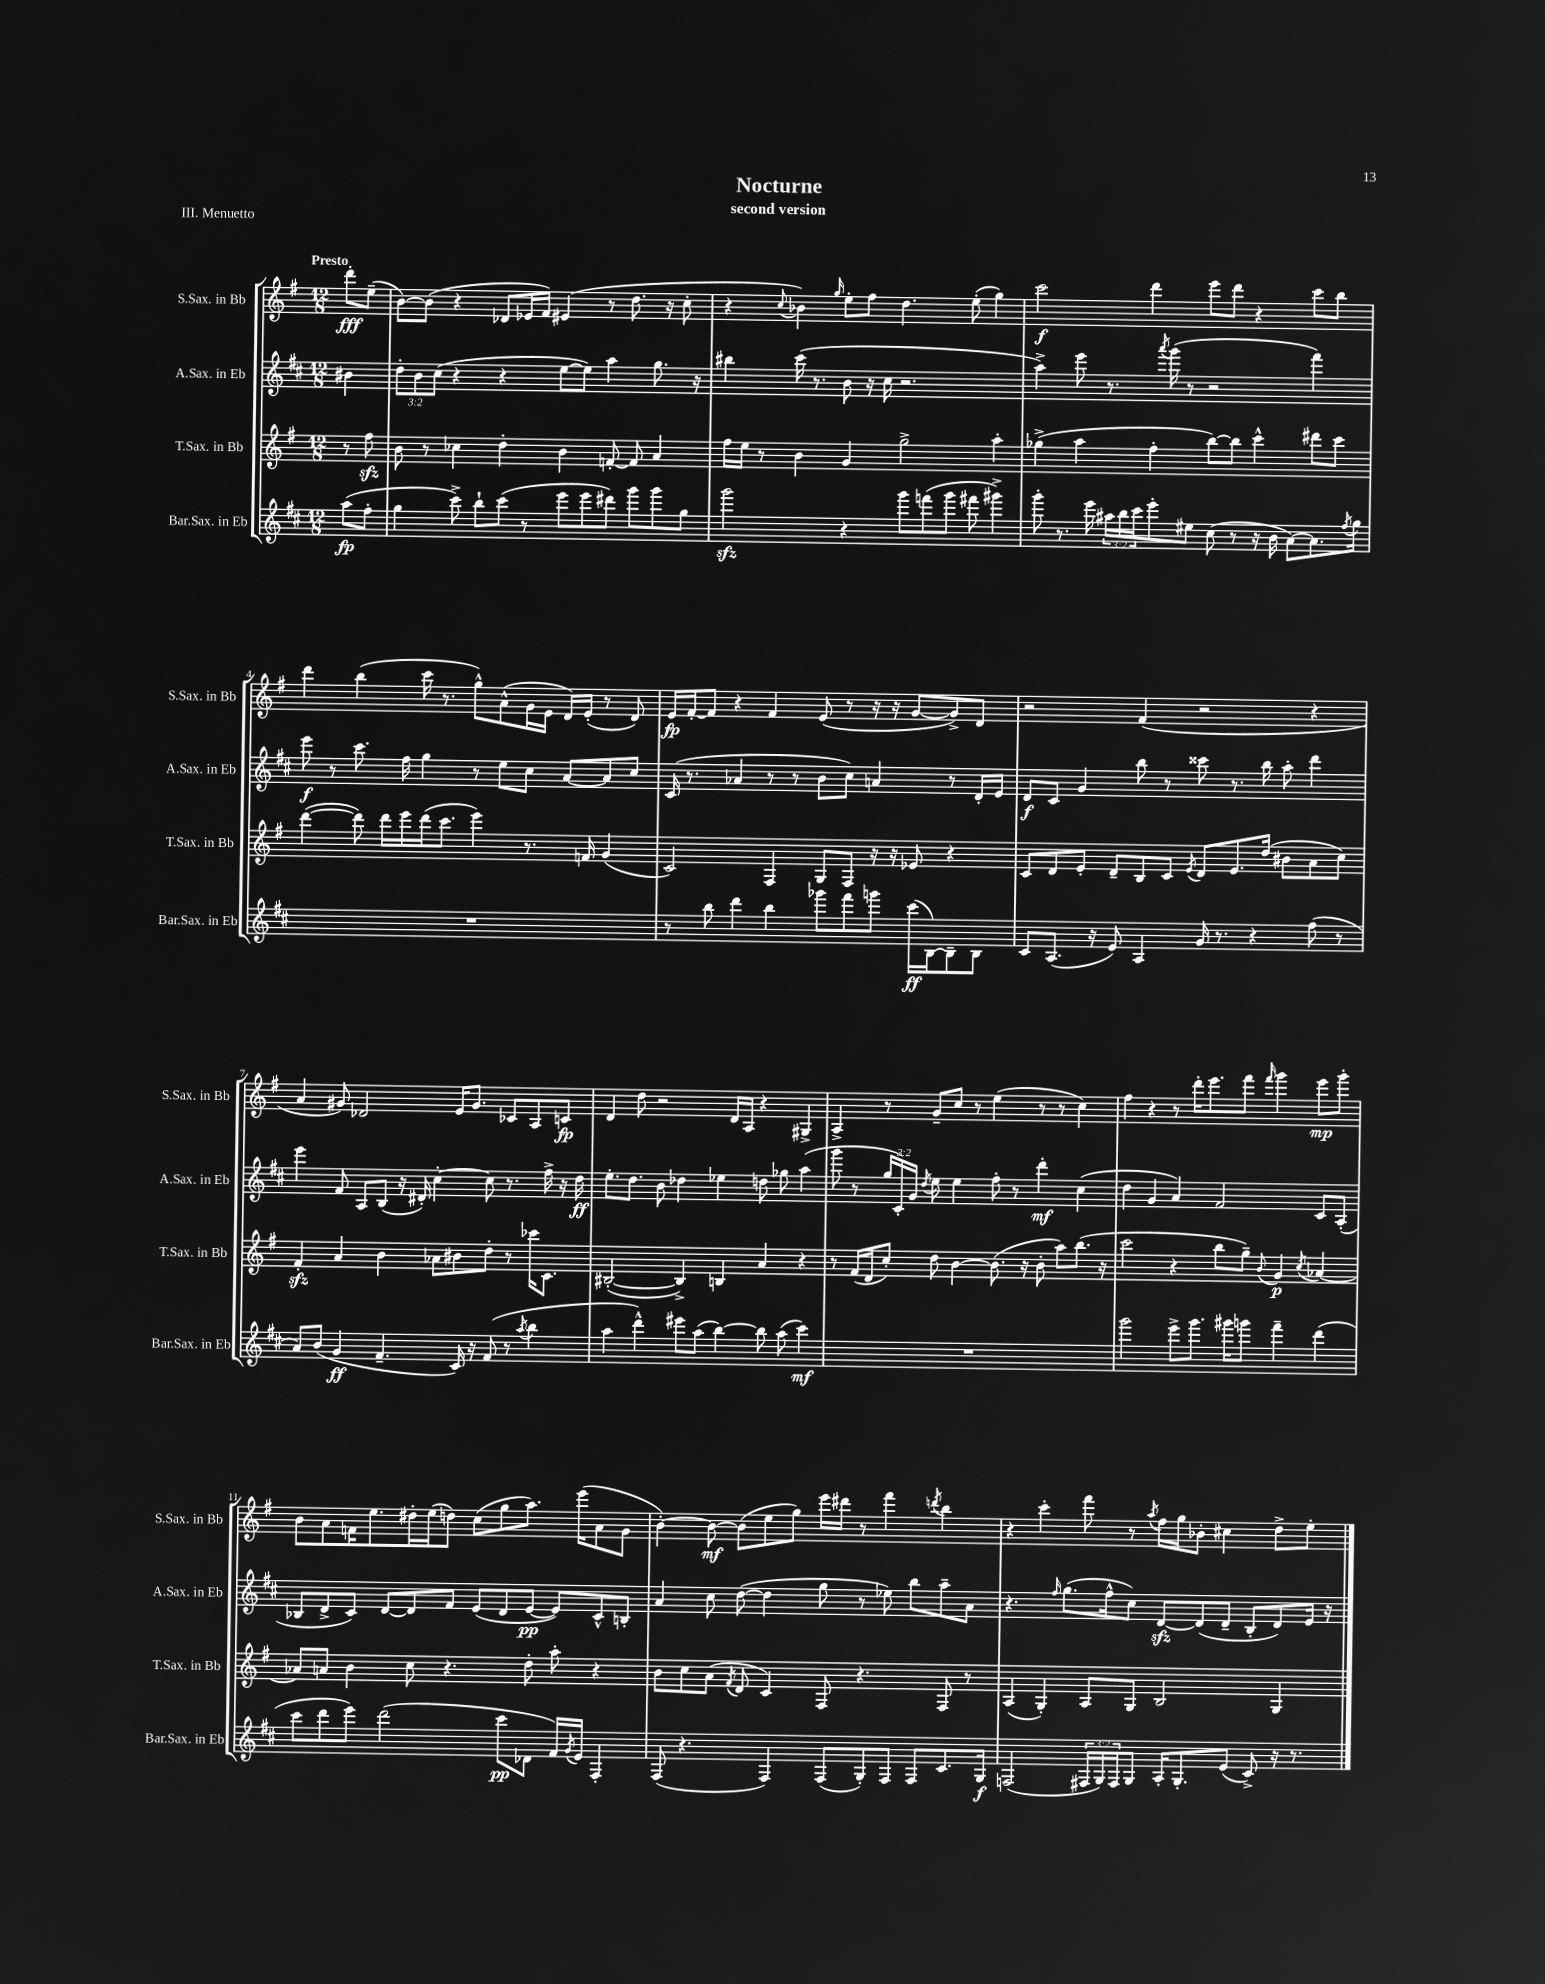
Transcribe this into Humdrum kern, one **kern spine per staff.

**kern	**kern	**kern	**kern
*staff4	*staff3	*staff2	*staff1
*clefG2	*clefG2	*clefG2	*clefG2
*k[f#c#]	*k[f#]	*k[f#c#]	*k[f#]
*M12/8	*M12/8	*M12/8	*M12/8
(8aa\L	8r	4b#\	8ddd'\L
8ff#'\J	8ff#\	.	(8ee~\J
=	=	=	=
4gg\	8b\	12dd'\L	[8b\L)
.	.	12b\	.
.	8r	.	(8b\]J
.	.	(12cc#\J	.
8ccc#^\)	4cc-\	4r	4r
8bb`\L	.	.	.
(8ccc#\J	4dd'\	4r	8d-/L
8r	.	.	16e-/L
.	.	.	16f#/JJ)
8eee\L	4b\	[8ee\L	(4e#/
8eee\	.	8ee\]J)	.
8ddd#\J)	[8f'/	4aa\	8r
8ggg\L	8f/]	.	8.dd\
8ggg\	4a/	8.gg\	.
.	.	.	16r
8gg\J	.	.	8cc'\
.	.	16r	.
=	=	=	=
2ggg\	16ff#\LL	4bb#\	4r
.	16ee\JJ	.	.
.	8r	.	.
.	.	.	8qqcc/
.	4b\	(16ccc#\	4b-\)
.	.	8.r	.
.	.	.	16qqgg/
4r	4g/	8b\	8ee'\L
.	.	16r	8ff#\J
.	.	16cc#\	.
8ggg\L	2gg^\	2.r	4.dd\
(8fff\	.	.	.
8ggg\J	.	.	.
8fff#\	.	.	(8ee'\
4ggg#^\)	4aa'\	.	4gg\)
=	=	=	=
8ggg'\	(4gg-^\	4aa^\)	2ccc\
8.r	.	.	.
.	4aa\	8eee\	.
16eee\	.	.	.
24aa#\LL	.	8.r	.
24bb\	.	.	.
24ccc#\J	.	.	.
8eee'\	4ff#'\	.	4ddd\
.	.	8qaaa/	.
.	.	(16ggg\	.
8ee#\J	.	8r	.
(8cc#\	[8bb\L)	2r	8eee\L
8r	8bb\]J	.	8ddd\J
16r	4ccc^^\	.	4r
16b\	.	.	.
[8a\L)	.	.	.
8.a\]	8ddd#\L	4fff#\)	8ccc\L
.	8ccc\J	.	8bb\J
8qff#/	.	.	.
16gg\Jk	.	.	.
=	=	=	=
1.r	([4ddd\	8eee\	4ddd\
.	.	8r	.
.	8ddd\])	8.ccc#\	(4bb\
.	16ddd\LL	.	.
.	16eee\	16ff#\	.
.	(16ddd\J	4gg\	16ccc\
.	8.ccc\J	.	8.r
.	4eee\)	8r	8gg^^\L)
.	.	8ee\L	(8a^^\
.	8.r	8cc#\J	16g\L
.	.	.	16e\JJ
.	.	[8a/L	16d/LL)
.	16f/	.	(16e'/JJ
.	(4g/	8a/]	8r
.	.	8cc#/J	8d/)
=	=	=	=
8r	2c/)	(16c#/	16e/LL
.	.	8.r	[16f#'/J
8bb\	.	.	8f#/]J
4ddd\	.	4a-/	4r
4bb\	4F#/	8r	4f#/
.	.	8r	.
8ggg-\L	8G/L	8b\L	(8e/
8fff#\	8F#/J	8cc#\J)	8r
8ggg\J	16r	4a/	16r
.	16r	.	16r
(16ccc#\LL	8e-/	.	[8g/L
[16B\J)	.	.	.
8B~\]	4r	8r	8g^/])
8B\J	.	16d'/LL	8d/J
.	.	16e/JJ	.
=	=	=	=
8c#/L	8c/L	8d/L	2r
(8.A/J	8d/	8c#/J	.
.	8e'/J	4g/	.
16r	.	.	.
8e/)	8d~/L	.	.
4A/	8B/	8bb\	(4f#/
.	8c/J	8r	.
.	8qe/	.	.
16g/	8d/L	8ccc##\	2r
8.r	.	.	.
.	8.e/	8.r	.
4r	.	.	.
.	(16dd/Jk	16bb\	.
.	8b#\L	8aa'\	.
(8ff#\	8a\	4ddd\	4r
8r	8cc\J)	.	.
=	=	=	=
8a/L)	4f#'/	4eee\	4a/
(8b/J	.	.	.
4g/	4a/	8f#/	8g#/)
.	.	8A/L	2d-/
4.f#~/	4b\	(8B/J	.
.	.	16r	.
.	.	16d#'/)	.
.	8a-\L	[4cc#'\	.
16c#/)	8b#\	.	16e/LK
16r	.	.	8.g#/J
(8f#/	8dd'\J	8cc#\]	.
8r	8r	8.r	8c-/L
8qaa/	.	.	.
4bb\	16ccc-\LK	.	8A/
.	8.c\J	16ff#^\	.
.	.	16r	8c/J
.	.	16dd\	.
=	=	=	=
4aa\	([2B#'/	8.ee'\L	4d/
.	.	8.dd\J	.
4ddd^^\)	.	.	8dd\
.	.	8b\	2r
8eee#\L	4B#^/])	4dd-\	.
(8aa\J	.	.	.
[4bb\)	4B/	4ee-\	.
.	.	.	16d/LL
.	.	.	16A/JJ
8bb\]	4a/	8dd\	4r
(8aa\	.	8gg-\	.
4ccc#\)	4r	(4aa\	4G#^/
=	=	=	=
1.r	8r	8ggg\	4A^/
.	(16f#/LL	8r	.
.	16d/J	.	.
.	8cc'/J)	24gg/LL	8r
.	.	24c#'/)	.
.	.	24g/JJ	.
.	.	8qdd/	.
.	8dd\	8ee\	8g~/L
.	[4b\	4ee\	8cc/J
.	.	.	8r
.	(8.b\]	8ff#'\	(4ee\
.	.	8r	.
.	16r	.	.
.	8b'\	4ddd'\	8r
.	8aa\L)	.	8r
.	(8.bb\J	(4cc#\	4cc\)
.	16r	.	.
=	=	=	=
2ggg\	2ccc\	4dd\	4ff#\
.	.	4g/	4r
8eee^\L	4r	4a/)	8r
8.ggg\J	.	.	16ddd'\LK
.	.	.	8.eee\
.	8bb\L	2f#/	.
16ggg#\LK	.	.	.
8ggg\J	8gg~\J)	.	8fff#\J
.	8qqb/	.	16qqfff#/
4fff#~\	4g/	.	4ggg\
.	8qcc/	.	.
(4ddd\	[4a-/	8c#/L	8eee\L
.	.	(8A'/J	8ggg'\J
=	=	=	=
8ccc#\L	8a-/]L	8B-/L	8b\L
8ddd\	8a/J	8d^/	8a\
8eee\J)	4b\	8c#/J)	16f\K
.	.	.	8.ee\
(2ddd\	.	[8d/L	.
.	8cc\	8d/]	16dd#'\L
.	.	.	(16ee\J
.	4.r	8f#/J	8dd\J)
.	.	(8e/L	(8cc\L
8ccc#\L	.	8d/	8gg\
8d-\J	8dd'\	[8e/J	8.aa\J)
16f#/LL)	8aa'\	8e/]L)	.
8qg/	.	.	.
16e/JJ	.	.	(16eee\LK
4F#'/	4r	8c#^^/	8a\
.	.	8B'/J	8g\J
=	=	=	=
(8F#/	8b\L	4a/	[4b'\)
4.r	8cc\	.	.
.	(8a\J	8cc#\	8b\_
.	8qf#/	.	.
.	8d/	([8dd\	(8b\]L
4F#/)	4c/)	4dd\]	8ee\
.	.	.	8gg\J)
(8F#/L	8F#/	8gg\	16eee\LL
.	.	.	16ddd#\JJ
8G'/)	4.r	8r	8r
8F#/J	.	8ee-\)	4fff#\
8F#/L	.	8bb\L	.
.	.	.	8qddd/
8.c#/	8F#/	8aa~\	4bb\
.	8r	8a\J	.
16G/Jk	.	.	.
=	=	=	=
(2F/	(4A/	4.r	4r
.	4G'/)	.	4ccc'\
.	.	16qqff#/	.
.	.	(8.gg\L	.
24F#/LL	8A/L	.	8fff#\
24G/)	.	.	.
.	.	16ff#^^\k	.
24F#/J	.	.	.
8G/J	8G/J	8cc#\J)	8r
.	.	.	8qaa/
16A'/LK	2B/	[8d/L	16ff#\LL
8.G'/	.	.	16gg\J
.	.	(8d/]	8b-'\J
(8e/J	.	8d~/J	4cc#\
8c#^/)	.	8B'/L	.
16r	4G/	8d/)	8dd^\L
8.r	.	.	.
.	.	16e/Jk	8ee'\J
.	.	16r	.
==	==	==	==
*-	*-	*-	*-
